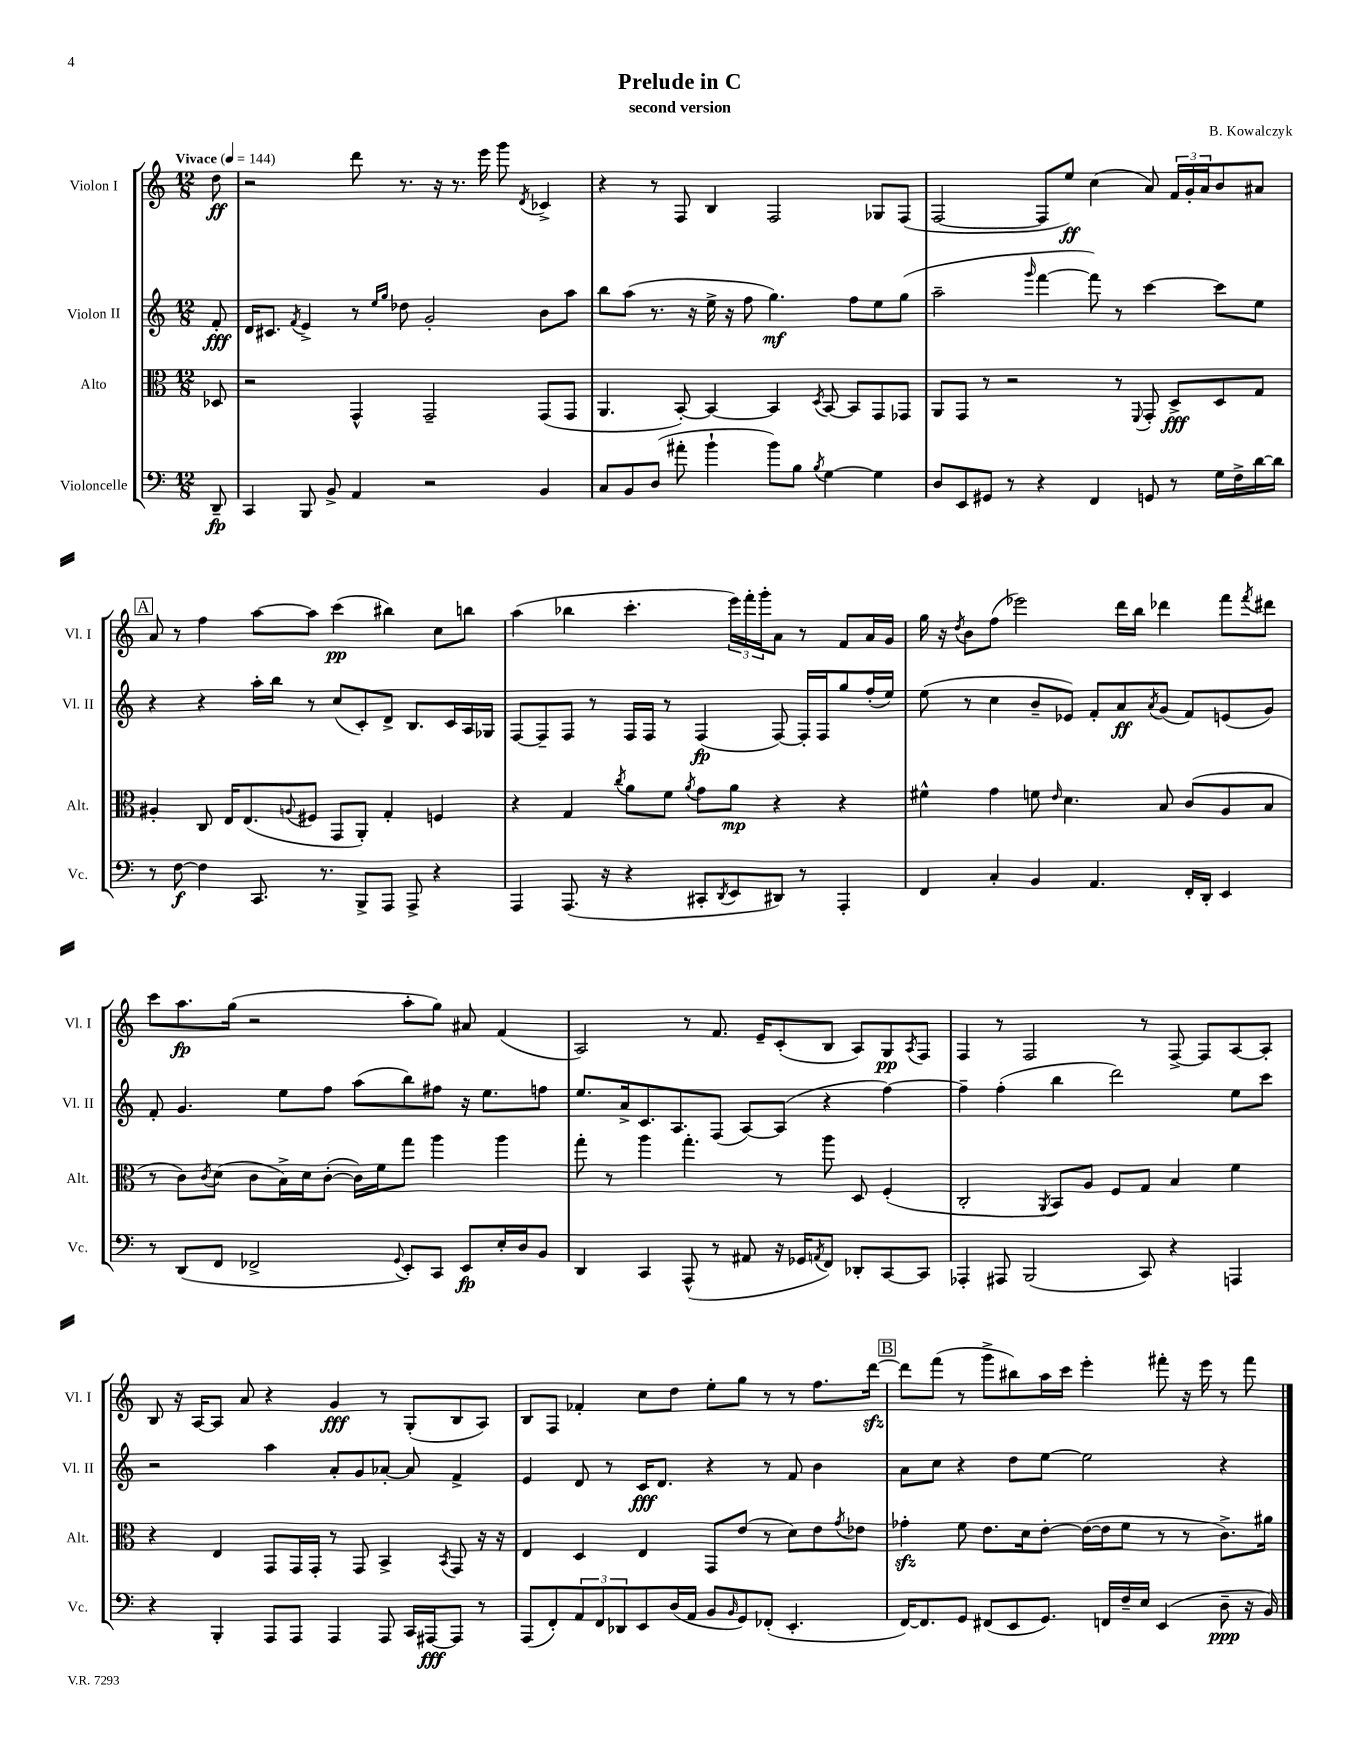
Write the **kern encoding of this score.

**kern	**kern	**kern	**kern
*staff4	*staff3	*staff2	*staff1
*clefF4	*clefC3	*clefG2	*clefG2
*k[]	*k[]	*k[]	*k[]
*M12/8	*M12/8	*M12/8	*M12/8
*MM144	*MM144	*MM144	*MM144
8DD~/	8D-/	8f'/	8dd\
=	=	=	=
4CC/	2r	16d/LK	2r
.	.	8.c#/J	.
.	.	8qf/	.
8BBB/	.	4e^/	.
8BB^/	.	.	.
4AA/	4GG^^/	8r	8ddd\
.	.	16qqee/LL	.
.	.	16qqgg/JJ	.
.	.	8dd-\	8.r
2r	2GG~/	2g'/	.
.	.	.	16r
.	.	.	8.r
.	.	.	16eee\
.	.	.	8ggg\
.	.	.	8qd/
4BB/	(8GG/L	8b\L	4c-^/
.	8GG/J	8aa\J	.
=	=	=	=
8C/L	4.AA/	8bb\L	4r
8BB/	.	(8aa\J	.
(8D/J	.	8.r	8r
8a#'\	[8BB'/)	.	8F/
.	.	16r	.
4b`\	4BB/_	16ee^\	4B/
.	.	16r	.
.	.	8ff\	.
8b\L)	4BB/]	4.gg\)	2F/
8B\J	.	.	.
8qB/	8qD/	.	.
[4G\	[8BB/	.	.
.	8BB/]L	8ff\L	.
4G\]	8GG/	8ee\	8G-/L
.	8GG-/J	(8gg\J	(8F/J
=	=	=	=
8D/L	8AA/L	2aa~\	[2F/
8EE/	8GG/J	.	.
8GG#/J	8r	.	.
8r	2r	.	.
.	.	16qqggg/	.
4r	.	[4fff\	8F/]L
.	.	.	8ee/J)
4FF/	.	8fff\])	(4cc\
.	8r	8r	.
.	8qqFF/	.	.
8GG/	8GG'/	[4ccc\	8a/)
8r	8D^/L	.	24f/LL
.	.	.	24g'/
.	.	.	24a/J
16G\LL	8D/	8ccc\]L	8b/
16F^\	.	.	.
[16d\	8G/J	8ee\J	8a#/J
16d\]JJ	.	.	.
=	=	=	=
8r	4A#'/	4r	8a/
[8F\	.	.	8r
4F\]	8C/	4r	4ff\
.	16E/LK	.	.
.	(8.E/	.	.
8.CC/	.	16aa'\LL	[8aa\L
.	.	16bb\JJ	.
.	8qqA/	.	.
.	8F#/J	8r	8aa\]J
8.r	.	.	.
.	8GG/L	(8cc/L	(4ccc\
8BBB^/L	8AA'/J)	8c'/)	.
8AAA/J	4G'/	8d^/J	4bb#\)
8AAA^/	.	8.B/L	.
4r	4F/	.	8cc\L
.	.	16c/L	.
.	.	16A/	8bb\J
.	.	16G-/JJ	.
=	=	=	=
4AAA/	4r	[8F/L	(4aa\
.	.	8F~/]	.
(8.AAA/	4G/	8F/J	4bb-\
.	.	8r	.
16r	.	.	.
.	8qcc/	.	.
4r	8a\L	16F/LL	4.ccc'\
.	.	16F/JJ	.
.	8f\J	8r	.
.	8qa/	.	.
8CC#'/L	8g\L	(4F/	.
8qDD/	.	.	.
8EE/	8a\J	.	24eee\LL)
.	.	.	24fff'\
.	.	.	24ggg'\J
8DD#/J)	4r	[8F/)	8a\J
8r	.	16F'/]LL	8r
.	.	16F/J	.
4AAA'/	4r	8gg/	8f/L
.	.	(16ff'/L	16a/L
.	.	16ee/JJ)	16g/JJ
=	=	=	=
4FF/	4f#^^\	(8ee\	16gg\
.	.	.	16r
.	.	.	8qdd/
.	.	8r	8b\L
4C'/	4g\	4cc\	(8ff\J
.	.	.	2eee-\)
4BB/	8f\	8b~/L	.
.	16qqe/	.	.
.	4.d\	8e-/J)	.
4.AA/	.	8f'/L	.
.	.	8a/	16ddd\LL
.	.	.	16bb\JJ
.	.	8qa/	.
.	8B/	(8g/J	4ddd-\
16FF'/LL	(8c/L	8f/L)	.
16DD'/JJ	.	.	.
4EE/	8A/	(8e/	8fff\L
.	.	.	8qfff/
.	8B/J	8g/J)	8ddd#\J
=	=	=	=
8r	8r	8f'/	8ccc\L
(8DD/L	8c\L)	4.g/	8.aa\
.	8qc/	.	.
8FF/J	(8d\J	.	.
.	.	.	(16gg\Jk
2FF-^/	8c\L	.	2r
.	16B^\L)	8ee\L	.
.	16d\J	.	.
.	([8c'\J	8ff\J	.
.	16c\]LL)	(8aa\L	.
.	16f\J	.	.
8qqGG/	.	.	.
8EE'/L)	8gg\J	8bb\)	8aa'\L
8CC/J	4aa\	8ff#\J	8gg\J)
8EE/L	.	16r	8a#/
.	.	8.ee\L	.
16E'/L	4aa\	.	(4f/
16D/J	.	.	.
8BB/J	.	8ff\J	.
=	=	=	=
4DD/	8gg'\	8.ee/L	2A/)
.	8r	.	.
.	.	16a^/k	.
4CC/	4aa\	8.c/	.
.	.	8.A/	.
(8AAA^^/	4.gg'\	.	8r
8r	.	(8F/J	8.f/
8AA#/	.	[8A/L)	.
.	.	.	16e~/LK
16r	8r	(8A/]J	(8c'/
16GG-/LK	.	.	.
8qAA/	.	.	.
8FF/J)	8aa\	4r	8B/J
8DD-'/L	8D/	.	8A/L)
[8CC/	(4F'/	[4ff\)	8G/
.	.	.	8qA/
8CC/]J	.	.	8F/J
=	=	=	=
4AAA-'/	2C'/	4ff~\]	4F/
8AAA#/	.	(4ff'\	8r
(2BBB/	.	.	2F/
.	8qAA/	.	.
.	8BB/L)	4bb\	.
.	8A/J	.	.
.	8F/L	2ddd\)	.
8CC/)	8G/J	.	8r
4r	4B/	.	[8F^/
.	.	.	8F/]L
4AAA/	4f\	8ee\L	[8A/
.	.	8ccc\J	8A'/]J
=	=	=	=
4r	4r	2r	8B/
.	.	.	16r
.	.	.	[16A/LK
4BBB'/	4E/	.	8A/]J
.	.	.	8a/
8AAA/L	8GG/L	4aa\	4r
8AAA/J	16GG/L	.	.
.	16GG'/JJ	.	.
4AAA/	8r	8a'/L	4g/
.	8GG/	8g/	.
8AAA/	4BB^/	[8a-'/J	8r
16CC/LL	.	8a-/]	(8G'/L
[16AAA#/J	.	.	.
.	8qBB/	.	.
8AAA#/]J	8GG/	4f^/	8B/
8r	16r	.	8A/J)
.	16r	.	.
=	=	=	=
(8AAA/L	4E/	4e/	8B/L
8FF'/)	.	.	8F/J
12AA/	4D/	8d/	4f-'/
12FF/	.	.	.
.	.	8r	.
12DD-/	.	.	.
8EE/	4E/	16c/LK	8cc\L
.	.	8.d/J	.
(16D/L	.	.	8dd\J
16AA/JJ	.	.	.
8BB/L	8GG/L	4r	8ee'\L
16qqBB/	.	.	.
8GG/)	(8e/J	.	8gg\J
(8FF-'/J	8r	8r	8r
4.EE'/	8d\L)	8f/	8r
.	8e\	4b\	8.ff\L
.	8qg/	.	.
.	8e-\J	.	.
.	.	.	[16ddd\Jk
=	=	=	=
[16FF/LK)	4g-'\	8a\L	8ddd\]L
8.FF/]	.	.	.
.	.	8cc\J	(8fff\J
8GG/J	8f\	4r	8r
(8FF#/L	8.e\L	.	8ggg^\L
8EE/	.	8dd\L	8bb#\)
.	16d\k	.	.
8.GG/J)	[8e'\J	[8ee\J	16aa\L
.	.	.	16ccc\JJ
.	(16e\_LL	2ee\]	4eee'\
16FF/LL	16e\]J	.	.
16F~/	8f\J	.	.
16E/JJ	.	.	.
(4EE/	8r	.	8fff#'\
.	8r	.	16r
.	.	.	16eee\
8D~\	8.c^\L)	4r	8r
16r	.	.	8fff#\
16BB/)	16a#\Jk	.	.
==	==	==	==
*-	*-	*-	*-
